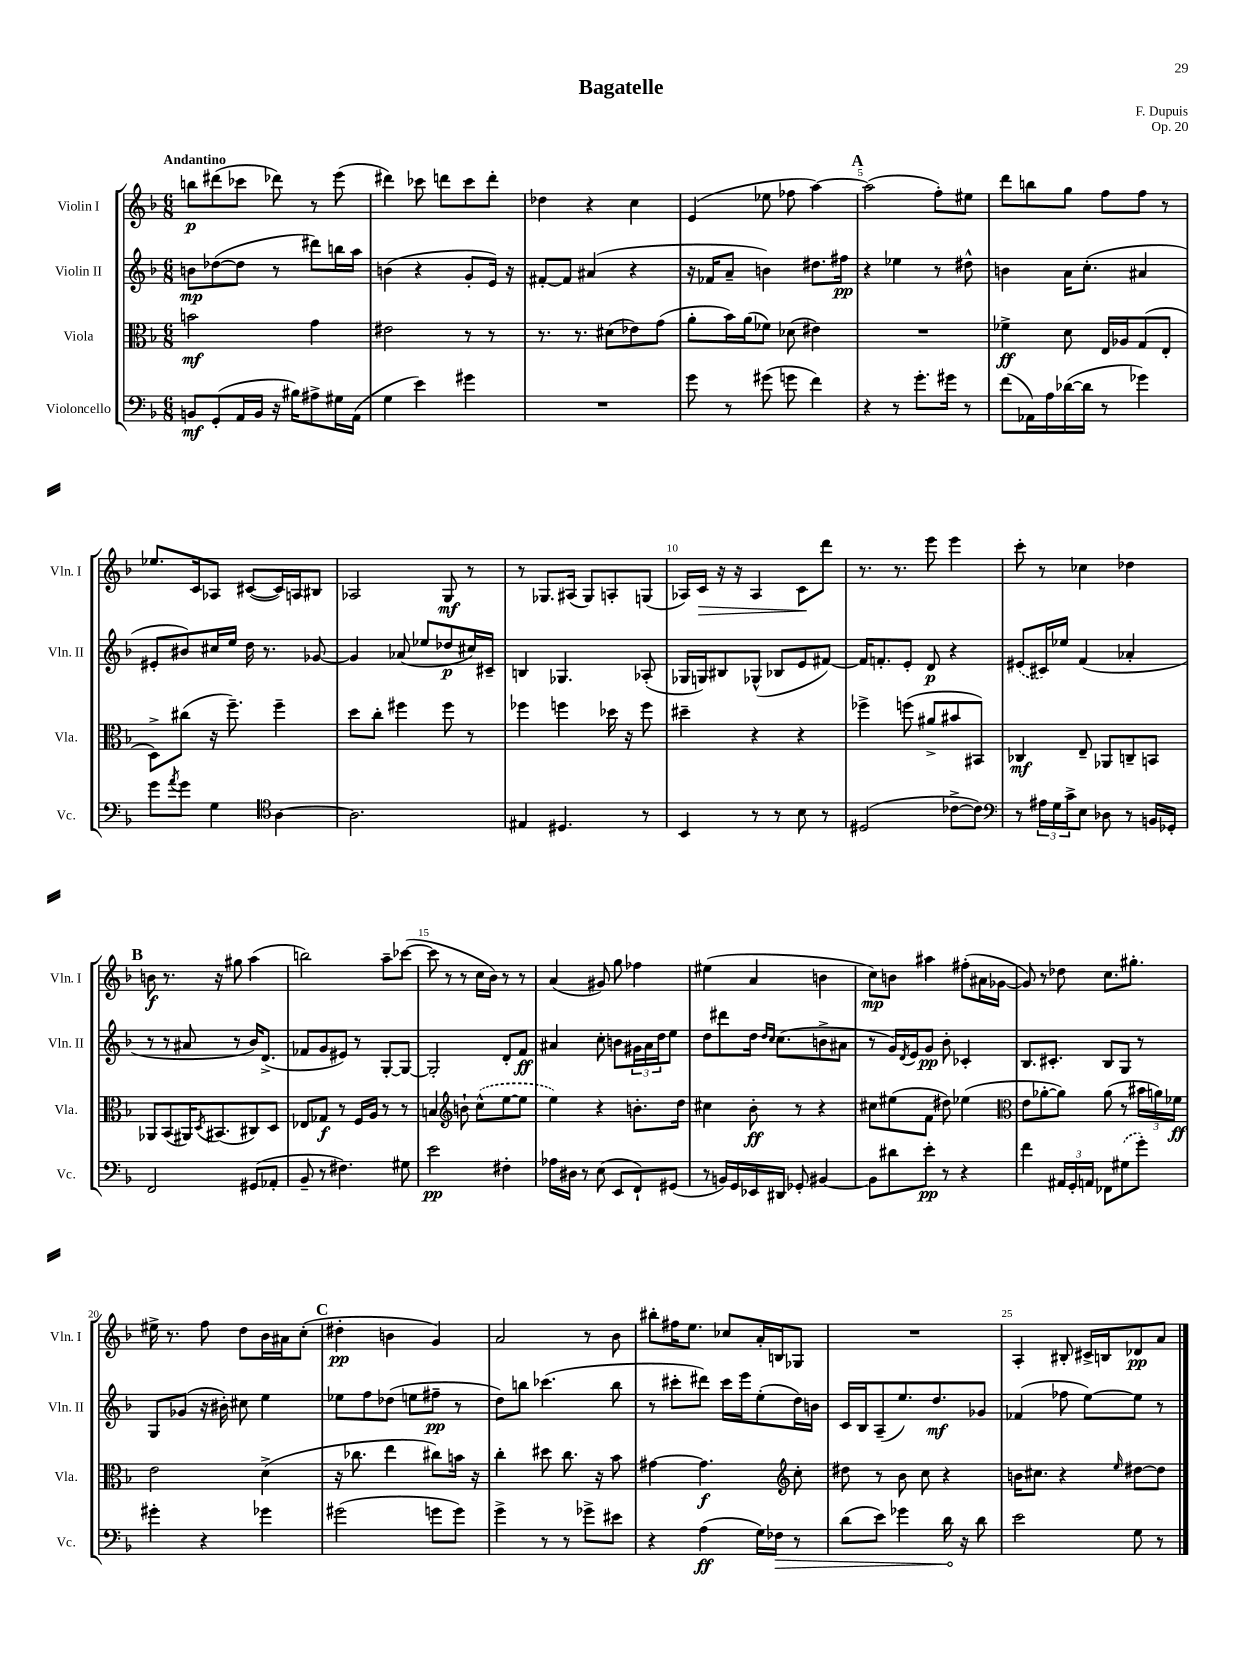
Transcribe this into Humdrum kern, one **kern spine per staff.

**kern	**dynam	**kern	**dynam	**kern	**dynam	**kern	**dynam
*part4	*part4	*part3	*part3	*part2	*part2	*part1	*part1
*staff4	*staff4	*staff3	*staff3	*staff2	*staff2	*staff1	*staff1
*I"Violoncello	*	*I"Viola	*	*I"Violin II	*	*I"Violin I	*
*I'Vc.	*	*I'Vla.	*	*I'Vln. II	*	*I'Vln. I	*
*clefF4	*	*clefC3	*	*clefG2	*	*clefG2	*
*k[b-]	*	*k[b-]	*	*k[b-]	*	*k[b-]	*
*M6/8	*	*M6/8	*	*M6/8	*	*M6/8	*
=1	=1	=1	=1	=1	=1	=1	=1
!	!	!	!	!	!	!LO:TX:a:B:t=Andantino	!
8BBn/L	mf	2bn\	mf	8bn\L	mp	8bbn\L	p
(8GG'/	.	.	.	([8dd-X\	.	(8ddd#X\	.
16AA/L	.	.	.	8dd-\J]	.	8ccc-X\J	.
16BB/JJ	.	.	.	.	.	.	.
16r	.	.	.	8r	.	8ddd-X\)	.
16B#X\KL)	.	.	.	.	.	.	.
8A#X^\	.	4g\	.	8ddd#X\L)	.	8r	.
16G#X\L	.	.	.	16bbn\L	.	(8eee\	.
(16AA\JJ	.	.	.	16aa\JJ	.	.	.
=2	=2	=2	=2	=2	=2	=2	=2
4G\	.	2e#X\	.	(4bn\	.	4ddd#X\)	.
4e\)	.	.	.	4r	.	8ccc-X\	.
.	.	.	.	.	.	8dddn\L	.
4g#X\	.	8r	.	8g'/L	.	8ccc-\	.
.	.	8r	.	16e/Jk)	.	8ddd'\J	.
.	.	.	.	16r	.	.	.
=3	=3	=3	=3	=3	=3	=3	=3
2.r	.	8.r	.	[8f#X'/L	.	4dd-X\	.
.	.	.	.	8f#/J]	.	.	.
.	.	8.r	.	.	.	.	.
.	.	.	.	(4a#X/	.	4r	.
.	.	(8d#X\L	.	.	.	.	.
.	.	8e-X\)	.	4r	.	4cc\	.
.	.	(8g\J	.	.	.	.	.
=4	=4	=4	=4	=4	=4	=4	=4
8g\	.	8a'\L	.	16r	.	(4e/	.
.	.	.	.	16f-X/KL	.	.	.
8r	.	16b-\L)	.	8a~/J	.	.	.
.	.	(16a\J	.	.	.	.	.
(8g#X\	.	8f-X\J)	.	4bn\)	.	8ee-X\	.
8gn\	.	(8d-X\	.	.	.	8ff-X\	.
4f\)	.	4e#X\)	.	8.dd#X\L	.	[4aa\)	.
.	.	.	.	16ff#X\Jk	pp	.	.
!!LO:REH:place=s1:t=A
=5	=5	=5	=5	=5	=5	=5	=5
4r	.	2.r	.	4r	.	(2aa\]	.
8r	.	.	.	4ee-X\	.	.	.
8.g'\L	.	.	.	.	.	.	.
.	.	.	.	8r	.	8ff'\L)	.
16g#X\Jk	.	.	.	.	.	.	.
8r	.	.	.	8dd#X^^\	.	8ee#X\J	.
=6	=6	=6	=6	=6	=6	=6	=6
(8f\L	.	4f-X^\	ff	4bn\	.	8ddd\L	.
16AA-X\L)	.	.	.	.	.	8bbn\	.
16A\	.	.	.	.	.	.	.
([16d-X\	.	8d\	.	16a\KL	.	8gg\J	.
16d-\JJ]	.	.	.	(8.cc'\J	.	.	.
8r	.	16E/LL	.	.	.	8ff\L	.
.	.	16A-X/J	.	.	.	.	.
4g-X\)	.	(8G/	.	4a#X/	.	8ff\J	.
.	.	8E'/J	.	.	.	8r	.
!!LO:LB:g=z
=7	=7	=7	=7	=7	=7	=7	=7
8g\L	.	8D^\L)	.	8e#X'/L	.	8.ee-X/L	.
8qa/	.	.	.	.	.	.	.
8g\J	.	(8cc#X\J	.	8b#X/)	.	.	.
.	.	.	.	.	.	16c/k	.
4G\	.	16r	.	16cc#X/L	.	8A-X/J	.
.	.	8.ff~\)	.	16ee/JJ	.	.	.
.	.	.	.	16dd\	.	([8c#X/L	.
.	.	.	.	8.r	.	.	.
*clefC4	*	*	*	*	*	*	*
[4A\	.	4ff~\	.	.	.	16c#/L])	.
.	.	.	.	.	.	16An/J	.
.	.	.	.	[8g-X/	.	8B#X/J	.
=8	=8	=8	=8	=8	=8	=8	=8
2.A\]	.	8dd\L	.	4g-/]	.	2A-X/	.
.	.	8cc'\J	.	.	.	.	.
.	.	4ff#X\	.	(8a-X/	.	.	.
.	.	.	.	8ee-X/L	.	.	.
.	.	8ff#\	.	8dd-X/	p	8G/	mf
.	.	8r	.	16cc#X/L)	.	8r	.
.	.	.	.	16c#X~/JJ	.	.	.
=9	=9	=9	=9	=9	=9	=9	=9
4E#X/	.	4ff-X\	.	4Bn/	.	8r	.
.	.	.	.	.	.	8.G-X/L	.
4.D#X/	.	4ffn\	.	4.G-X/	.	.	.
.	.	.	.	.	.	(16A#X/Jk	.
.	.	.	.	.	.	8G-/L)	.
.	.	16dd-X\	.	.	.	8An'/	.
.	.	16r	.	.	.	.	.
8r	.	8ff\	.	(8A-X'/	.	(8Gn/J	.
=10	=10	=10	=10	=10	=10	=10	=10
4BB-/	.	4dd#X~\	.	16G-X/LL	.	16A-X/LL)	.
!	!	!	!	!	!	!	!LO:HP:b
.	.	.	.	16Gn/J)	.	16c/JJ	>
.	.	.	.	8B#X/	.	16r	.
.	.	.	.	.	.	16r	.
8r	.	4r	.	(8G-X^^/J	.	4A-/	.
8r	.	.	.	8B-X/L	.	.	.
8B-\	.	4r	.	8e/	.	8c\L	.
8r	.	.	.	[8f#X/J)	.	8ddd\J	]
=11	=11	=11	=11	=11	=11	=11	=11
(2D#X/	.	4ff-X^\	.	16f#/KL]	.	8.r	.
.	.	.	.	8.fn'/	.	.	.
.	.	.	.	.	.	8.r	.
.	.	(8ffn\	.	8e'/J	.	.	.
.	.	8a#X^/L	.	8d/	p	8eee\	.
[8c-X^\L	.	8b#X/	.	4r	.	4eee\	.
8c-\J])	.	8BB#X/J)	.	.	.	.	.
=12	=12	=12	=12	=12	=12	=12	=12
*clefF4	*	*	*	*	*	*	*
8r	.	4C-X/	mf	(8e#X/L	.	8ccc'\	.
24A#X\LL	.	.	.	16c#X/L)	.	8r	.
24G\	.	.	.	.	.	.	.
.	.	.	.	16ee-X/JJ	.	.	.
24c^\J	.	.	.	.	.	.	.
8E\J	.	8E~/	.	(4f/	.	4cc-X\	.
8D-X\	.	8AA-X/L	.	.	.	.	.
8r	.	8Cn~/	.	4a-X'/	.	4dd-X\	.
16BBn/LL	.	8BBn/J	.	.	.	.	.
16GG-X'/JJ	.	.	.	.	.	.	.
!!LO:LB:g=z
!!LO:REH:place=s1:t=B
=13	=13	=13	=13	=13	=13	=13	=13
2FF/	.	8AA-X/L	.	8r	.	8bn\	f
.	.	(8BB-/	.	8r	.	8.r	.
.	.	16AA#X/K)	.	8a#X/	.	.	.
.	.	8qD/	.	.	.	.	.
.	.	(8.BB#X/	.	.	.	16r	.
.	.	.	.	8r	.	8gg#X\	.
(8GG#X/L	.	8C#X/)	.	16b-/KL)	.	(4aa\	.
.	.	.	.	(8.d^/J	.	.	.
8AA-X'/J	.	8D/J	.	.	.	.	.
=14	=14	=14	=14	=14	=14	=14	=14
8BB-~/	.	8E-X/L	.	8f-X/L	.	2bbn\)	.
8r	.	8G-X/J	f	8g/	.	.	.
4.F#X\)	.	8r	.	8e#X/J)	.	.	.
.	.	16F/LL	.	8r	.	.	.
.	.	16A/JJ	.	.	.	.	.
.	.	8r	.	[8G'/L	.	8aa~\L	.
8G#X\	.	8r	.	8G/J_	.	([8ccc-X\J	.
=15	=15	=15	=15	=15	=15	=15	=15
2e\	pp	4Bn/	.	2G'/]	.	8ccc-\]	.
.	.	.	.	.	.	8r	.
*	*	*clefG2	*	*	*	*	*
.	.	8bn`\	.	.	.	8r	.
.	.	(8cc^^\L	.	.	.	16cc\LL	.
.	.	.	.	.	.	16b-\JJ)	.
4F#X'\	.	[8ee\	.	8d'/L	.	8r	.
.	.	8ee\J]	.	8f/J	ff	8r	.
=16	=16	=16	=16	=16	=16	=16	=16
16A-X\LL	.	4ee\)	.	4a#X/	.	(4a/	.
16D#X\JJ	.	.	.	.	.	.	.
8r	.	.	.	.	.	.	.
(8E\	.	4r	.	8cc'\	.	8g#X/)	.
8EE/L	.	.	.	8bn\L	.	8gg\	.
8FF`/)	.	8.bn'\L	.	24g#X\L	.	4ff-X\	.
.	.	.	.	24a#\	.	.	.
.	.	.	.	24dd\J	.	.	.
(8GG#X/J	.	.	.	8ee\J	.	.	.
.	.	16dd\Jk	.	.	.	.	.
=17	=17	=17	=17	=17	=17	=17	=17
8r	.	4cc#X\	.	8dd\L	.	(4ee#X\	.
16BBn/LL)	.	.	.	8ddd#X\	.	.	.
16GG/	.	.	.	.	.	.	.
16EE-X/	.	8b-'\	ff	16dd\Jk	.	4a/	.
.	.	.	.	16qqdd/LL	.	.	.
.	.	.	.	16qqcc/JJ	.	.	.
16DD#X/JJ	.	.	.	(8.cc\L	.	.	.
8GG-X'/	.	8r	.	.	.	.	.
[4BB#X/	.	4r	.	8bn^\	.	4bn\	.
.	.	.	.	8a#X\J	.	.	.
=18	=18	=18	=18	=18	=18	=18	=18
8BB#\L]	.	8cc#X\L	.	8r	.	8cc\L)	mp
8d#X\	.	(8ee#X\	.	16g/LL)	.	8bn\J	.
.	.	.	.	8qd/	.	.	.
.	.	.	.	16e/J	.	.	.
8e'\J	pp	8f\J	.	8g/J	pp	4aa#X\	.
8r	.	8dd#X\)	.	8b-'\	.	.	.
4r	.	(4ee-X\	.	4c-X'/	.	(8ff#X'\L	.
.	.	.	.	.	.	16a#X\L	.
.	.	.	.	.	.	[16g-X\JJ	.
=19	=19	=19	=19	=19	=19	=19	=19
*	*	*clefC3	*	*	*	*	*
4f\	.	8e\L	.	8.B-/L	.	8g-/])	.
.	.	[8a-X'\	.	.	.	8r	.
.	.	.	.	8.c#X'/J	.	.	.
24AA#X/LL	.	8a-\J])	.	.	.	8dd-X\	.
24GG'/	.	.	.	.	.	.	.
24AAn/JJ	.	.	.	.	.	.	.
8FF-X\L	.	(8a-\	.	8B-/L	.	8.cc\L	.
(8G#X\	.	8r	.	8G/J	.	.	.
.	.	.	.	.	.	8.gg#X'\J	.
8g'\J)	.	24b#X\LL	.	8r	.	.	.
.	.	24an\)	.	.	.	.	.
.	.	24f-X\JJ	ff	.	.	.	.
!!LO:LB:g=z
=20	=20	=20	=20	=20	=20	=20	=20
4g#X'\	.	2e\	.	8G/L	.	16ee#X^\	.
.	.	.	.	.	.	8.r	.
.	.	.	.	(8g-X/J	.	.	.
4r	.	.	.	16r	.	8ff\	.
.	.	.	.	16b#X'\)	.	.	.
.	.	.	.	8cc#X\	.	8dd\L	.
4g-X\	.	(4d^\	.	4ee\	.	16b-\L	.
.	.	.	.	.	.	16a#X\J	.
.	.	.	.	.	.	(8cc'\J	.
!!LO:REH:place=s1:t=C
=21	=21	=21	=21	=21	=21	=21	=21
(2g#X\	.	16r	.	8ee-X\L	.	4dd#X'\	pp
.	.	8.cc-X\	.	.	.	.	.
.	.	.	.	8ff\	.	.	.
.	.	4ee\	.	(8dd-X\J	.	4bn\	.
.	.	.	.	8een\L	.	.	.
8gn\L	.	8cc#X\L)	.	8ff#X~\J	pp	4g/)	.
8g\J)	.	16bn\Jk	.	8r	.	.	.
.	.	16r	.	.	.	.	.
=22	=22	=22	=22	=22	=22	=22	=22
4g^\	.	4cc'\	.	8dd\L)	.	2a/	.
.	.	.	.	8bbn\J	.	.	.
8r	.	8dd#X\	.	(4.ccc-X\	.	.	.
8r	.	8.cc\	.	.	.	.	.
8g-X^\L	.	.	.	.	.	8r	.
.	.	16r	.	.	.	.	.
8e#X\J	.	8b-\	.	8bb\	.	8b-\	.
=23	=23	=23	=23	=23	=23	=23	=23
4r	.	[4g#X\	.	8r	.	8bb#X'\L	.
.	.	.	.	8ccc#X'\L	.	16ff#X\K	.
.	.	.	.	.	.	8.ee\J	.
(4A\	ff	4.g#\]	f	8ddd#X\J)	.	.	.
.	.	.	.	16ccc#\LL	.	8cc-X/L	.
.	.	.	.	16eee\J	.	.	.
16G\LL)	.	.	.	(8ee'\	.	16a'/L	.
!	!LO:HP:b	!	!	!	!	!	!
16F-X\JJ	>	.	.	.	.	16Bn/J	.
*	*	*clefG2	*	*	*	*	*
8r	.	8cc'\	.	16dd\L)	.	8G-X/J	.
.	.	.	.	16bn\JJ	.	.	.
=24	=24	=24	=24	=24	=24	=24	=24
(8d\L	.	8dd#X\	.	16c/LL	.	2.r	.
.	.	.	.	16B-/J	.	.	.
8e\J)	.	8r	.	(8A~/	.	.	.
4g-X\	.	8b-\	.	8.ee/)	.	.	.
.	.	8cc\	.	.	.	.	.
.	.	.	.	8.dd/	mf	.	.
16d\	.	4r	.	.	.	.	.
16r	]	.	.	.	.	.	.
8d\	.	.	.	8g-X/J	.	.	.
=25	=25	=25	=25	=25	=25	=25	=25
2e\	.	16bn\KL	.	(4f-X/	.	4A'/	.
.	.	8.cc#X\J	.	.	.	.	.
.	.	4r	.	8ff-X\	.	8B#X'/	.
.	.	.	.	[8ee\L)	.	16c#X^/LL	.
.	.	.	.	.	.	16Bn/J	.
.	.	16qqee/	.	.	.	.	.
8G\	.	[8dd#X\L	.	8ee\J]	.	8d-X/	pp
8r	.	8dd#\J]	.	8r	.	8a/J	.
==	==	==	==	==	==	==	==
*-	*-	*-	*-	*-	*-	*-	*-
